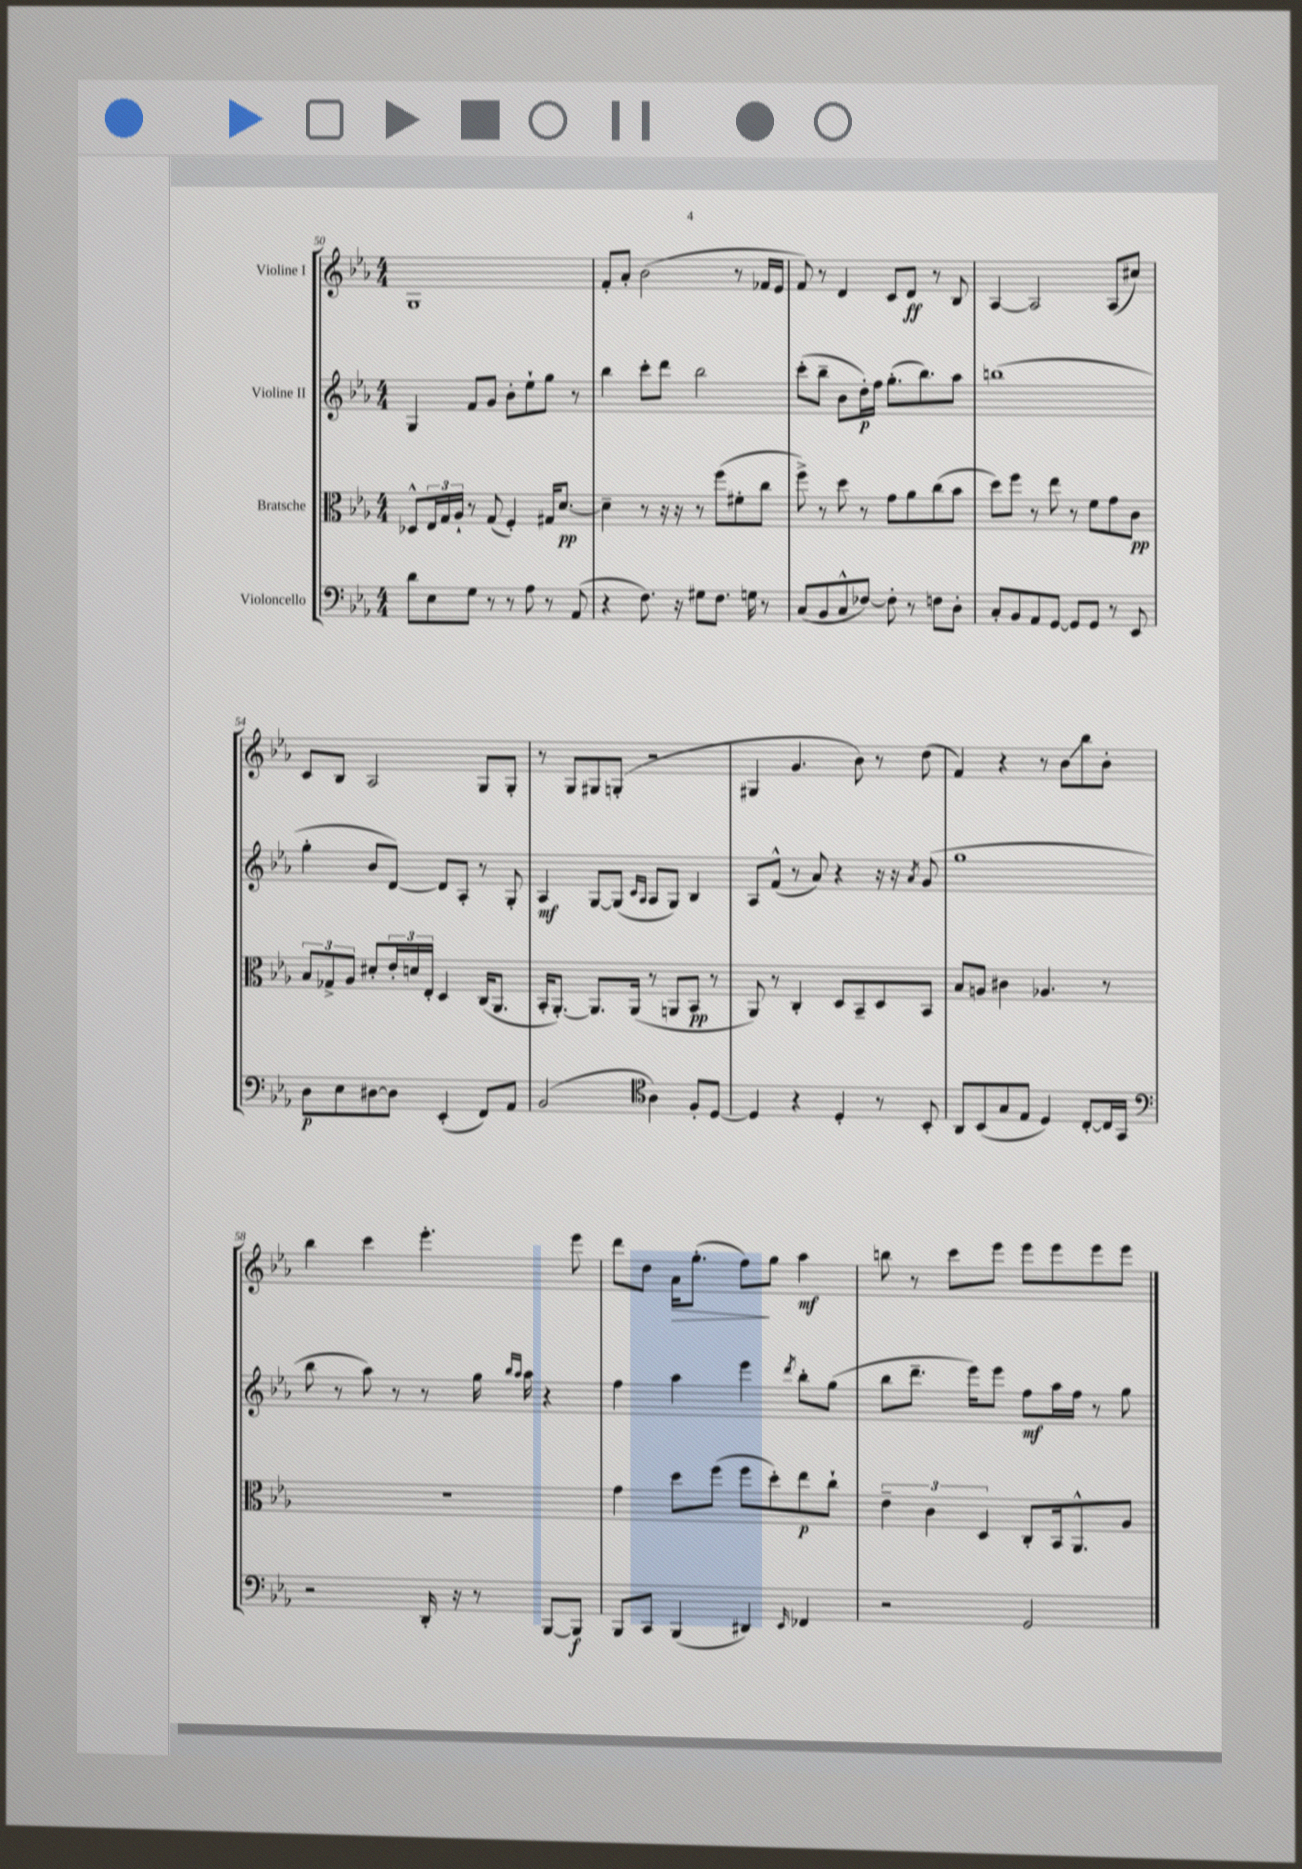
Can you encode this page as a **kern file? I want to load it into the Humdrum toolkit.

**kern	**kern	**kern	**kern
*staff4	*staff3	*staff2	*staff1
*clefF4	*clefC3	*clefG2	*clefG2
*k[b-e-a-]	*k[b-e-a-]	*k[b-e-a-]	*k[b-e-a-]
*M4/4	*M4/4	*M4/4	*M4/4
8d	8D-^^	4G	1G
8E-	24E-	.	.
.	24G	.	.
.	24A-`	.	.
8G	8r	8f	.
8r	(8G	8g	.
8r	4F')	8b-'	.
8A-	.	8ee-`	.
8r	16G#	8gg	.
.	[8.d	.	.
(8AA-	.	8r	.
=	=	=	=
4r	4d~]	4bb-	8f'
.	.	.	8a-'
8.F)	8r	8ccc'	(2b-
.	16r	8ddd	.
16r	16r	.	.
8G#	8r	2bb-	.
8.F	(8ff	.	.
.	8f#'	.	8r
16G	.	.	.
8r	8cc	.	16f-
.	.	.	16e-
=	=	=	=
(8C	8ff^)	(8ccc'	8f)
8BB-	8r	8bb-~	8r
8C^^	8dd	8b-	4d
[8F-)	8r	16dd')	.
.	.	16ff	.
8F-']	8g	(8.gg'	8c
8r	8a-	.	8d
.	.	8.bb-)	.
8F	(8cc	.	8r
8D'	8b-	8aa-	8B-
=	=	=	=
8C'	8dd)	(1bb	[4A-
8BB-	8ff	.	.
8AA-	8r	.	2A-]
[8GG	8ee-	.	.
8GG]	8r	.	.
8GG	8f	.	.
8r	8g	.	(8A-
8EE-	8c	.	8cc#)
=	=	=	=
8D	12B-	4gg'	8c
.	12G-^	.	.
8E-	.	.	8B-
.	12A-	.	.
[8D#	8d#'	8b-	2A-
8D#]	24e-'	[8d)	.
.	24d	.	.
.	24E-'	.	.
(4EE-'	4D	8d]	.
.	.	8A-'	.
8FF)	(16C	8r	8G
.	8.AA-	.	.
8AA-	.	8G'	8G'
=	=	=	=
(2BB-	16BB-'	4A-	8r
.	[8.AA-')	.	.
.	.	.	8G
.	8.AA-]	[8G	8G#
.	.	(8G]	(8G'
.	(16AA-	.	.
*clefC4	*	*	*
.	.	16qqc	.
.	.	16qqA-	.
4A-)	8r	8A-	2r
.	8AA	8G)	.
8F'	8BB-	4B-	.
[8D	8r	.	.
=	=	=	=
4D]	8AA-)	8A-	4G#
.	8r	(8f^^	.
4r	4C'	8r	4.g
.	.	8a-)	.
4D'	8D	4r	.
.	8BB-~	.	8b-)
8r	8D	16r	8r
.	.	16r	.
.	.	8qa-	.
8BB-'	8BB-	(8g	(8dd
=	=	=	=
8AA-	8B-	1gg	4f)
(8BB-	8A	.	.
8G	4c#	.	4r
8E-	.	.	.
4D)	4.A-	.	8r
.	.	.	8b-
[8C'	.	.	8bb-
16C]	8r	.	8b-'
16GG	.	.	.
=	=	=	=
*clefF4	*	*	*
2r	1r	8bb-	4bb-
.	.	8r	.
.	.	8aa-)	4ccc
.	.	8r	.
16DD'	.	8r	4.eee-'
16r	.	.	.
8r	.	16gg	.
.	.	16qqbb-	.
.	.	16qqaa-	.
.	.	16aa-	.
[8BBB-	.	4r	.
8BBB-]	.	.	8eee-
=	=	=	=
8BBB-	4g	4ff	8ddd
8CC	.	.	8dd
(4BBB-	8dd	4aa-	16a-
.	.	.	(8.gg'
.	(8ff	.	.
4DD#)	8ff	4eee-	8ff)
.	8dd')	.	8gg
16qqEE-	.	8qddd	.
4FF-	8ee-	8bb-'	4aa-
.	8cc`	(8gg	.
=	=	=	=
2r	6e-~	8bb-	8bb
.	.	8.ddd~	8r
.	6c	.	.
.	.	.	8ccc
.	.	16eee-)	.
.	6D	.	.
.	.	8eee-	8eee-
2GG	8C'	8ff	8eee-
.	16BB-	16aa-	8eee-
.	8.AA-^^	16ff	.
.	.	8r	8eee-
.	8A-	8gg	8eee-
==	==	==	==
*-	*-	*-	*-
